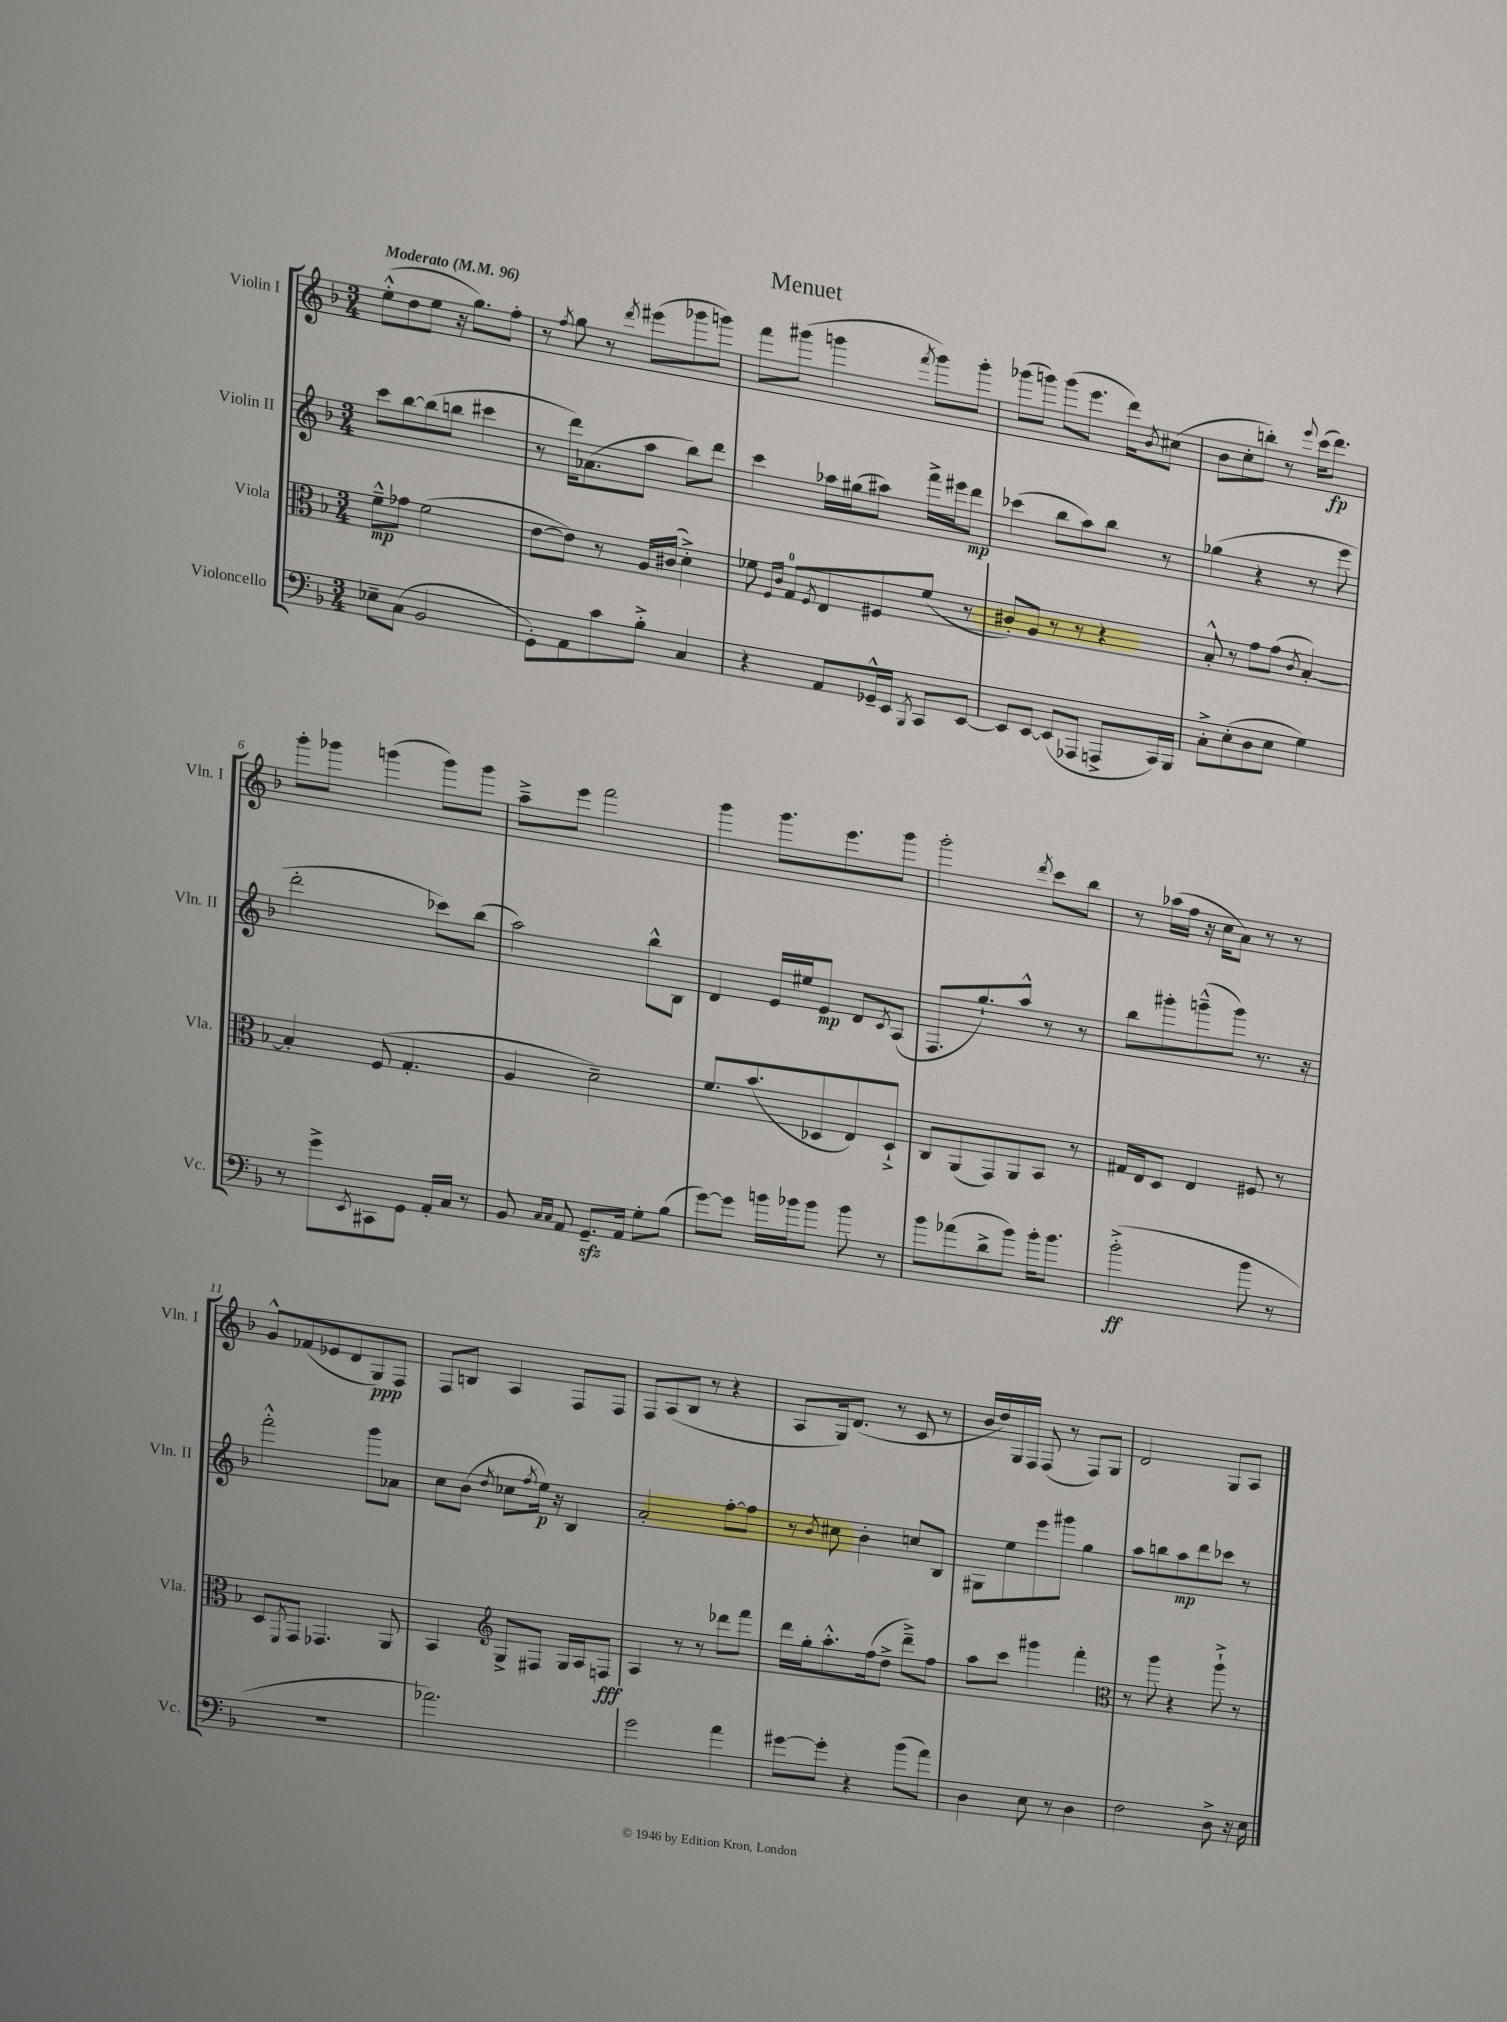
\header { title = "Menuet" }
<<
\new StaffGroup <<
\new Staff = "s0" \with { instrumentName = "Violin I" shortInstrumentName = "Vln. I" } {
    \clef treble \key f \major \numericTimeSignature \time 3/4 \tempo "Moderato" 4 = 96
    e''8-.-^( d''8 e''8 r16 g''8.) f''8-. |
    r8 \acciaccatura { f''8 } g''8 r8 \acciaccatura { d'''8 } eis'''8( ges'''8 g'''8) |
    f'''8 gis'''8( g'''4 \acciaccatura { f'''8 } g'''8) g'''8-. |
    ges'''8( g'''8) g'''8( e'''8. d'''16) \acciaccatura { bes'8 } cis''8( |
    bes'8 c''8-. b''8-.) r8 \appoggiatura { e'''8 } c'''16( d'''8.\fp) |
    g'''8-. ges'''8 g'''4( g'''8) g'''8 |
    a''8---> e'''8 f'''2 |
    g'''4 g'''8. e'''8. g'''8 |
    g'''2-. \acciaccatura { d'''8 } c'''8 bes''8 |
    r8 aes''16( f''16 r16 c''16 a'8) r8 r8 |
    g'8-^ fes'8( ees'8 d'8 g8\ppp) f8 |
    f8 b8 a4 f8 f8 |
    f8 a8( bes8 r8 r4 |
    a8 g16) d'8.( r8 c'8 r8 |
    bes'16 d''16) g16 f16 f8( r8 f8) g8 |
    d'2 g8 a8 \bar "|." |
}
\new Staff = "s1" \with { instrumentName = "Violin II" shortInstrumentName = "Vln. II" } {
    \clef treble \key f \major \numericTimeSignature \time 3/4
    c'''8 bes''8~ bes''8( b''8 cis'''4 |
    r8 d'''16) aes'8.( a''8 bes''8) d'''8 |
    c'''4 aes''16 gis''16( ais''8) f'''16-> eis'''16 d'''8\mp |
    ces'''4( bes''8 a''8) bes''8 r8 |
    ges''4( r4 r8 e'''8 |
    d'''2-. ces'''8) bes''8( |
    a''2) bes''8-^ bes8 |
    d'4 e'16 eis''16 e'8\mp d'8 \acciaccatura { c'8 } a8( |
    f8. g''8.-!) a''8-^ r8 r8 |
    bes''8 gis'''8-. g'''8---^( g'''8) r8. r16 |
    f'''2-.-^ g'''8 aes'8 |
    c''8 bes'8( \acciaccatura { d''8 } ces''8 \acciaccatura { f''8 } e''16\p) r16 bes4 |
    a'2-. f''8~-. f''8 |
    r8 \acciaccatura { bes'8 } cis''8 bes'4-. c''8 bes8 |
    gis8 e''8 e'''8 gis'''8 g''4 |
    a''8 b''8 a''8\mp d'''8 ces'''8 r8 \bar "|." |
}
\new Staff = "s2" \with { instrumentName = "Viola" shortInstrumentName = "Vla." } {
    \clef alto \key f \major \numericTimeSignature \time 3/4
    f'8---^\mp ges'8 f'2( |
    e'8~ e'8) r8 a16 cis'16( d'4-.->) |
    fes'8 \grace { f16 c'16 } g8-0 \acciaccatura { f8 } e8 fis8 fes'8( r8 |
    cis'8-.) a8 r8 r8 r4 |
    bes8-.-^ r8 g'8 g'8( \acciaccatura { c'8 } bes4~-.) |
    bes4-. f8( g4.-. |
    a4 d'2--) |
    f'8. bes'8.( des8 e8) des8-!-> |
    c8 a,8( g,8) a,8 bes,8 r8 |
    gis16 e16 d8 e4 fis8 r8 |
    d8 \acciaccatura { f,8 } g,8 ges,4. a,8 |
    bes,4 \clef treble g8-> fis8 g16 a16 f8\fff |
    a4 r8 r8 des'''8 f'''8 |
    d'''16 g''16-. a''8.-.-^ f''16( d''8-> d'''8--->) f''8 |
    a''8 c'''8 gis'''4 f'''4-. |
    \clef alto r8 a''8 r4 a''8-!-> r8 \bar "|." |
}
\new Staff = "s3" \with { instrumentName = "Violoncello" shortInstrumentName = "Vc." } {
    \clef bass \key f \major \numericTimeSignature \time 3/4
    ees8-- c8( bes,2 |
    g,8-.) a,8 c'8 bes8-.-> c4 |
    r4 a,8 ges,16---^ e,16 \acciaccatura { bes,,8 } c,8 e,8~ |
    e,8 e,8~ e,8( aes,,8 a,,8-> c,16) bes,,16 |
    c8-.-> e8-.( d8 e8 g4) |
    r8 g'8-> \acciaccatura { e,8 } cis,8 g,8 a,16-. c16 r8 |
    bes,8 \grace { c16 c16 } a,8 g,8.--\sfz a,16 g8-. bes8( |
    g'8~) g'8 b'16 bes'16 bes'8 bes'8 r8 |
    bes'8 aes'8( d'8-> bes'8) bes'16-. bes'8. |
    bes'2-.->\ff( bes'8 r8 |
    R2. |
    aes'2.) |
    g'2 a'4 |
    gis'8~ gis'8-. r4 bes'8( a'8) |
    d4 e8 r8 d4 |
    f2 d8-> r16 e16 \bar "|." |
}
>>
>>
